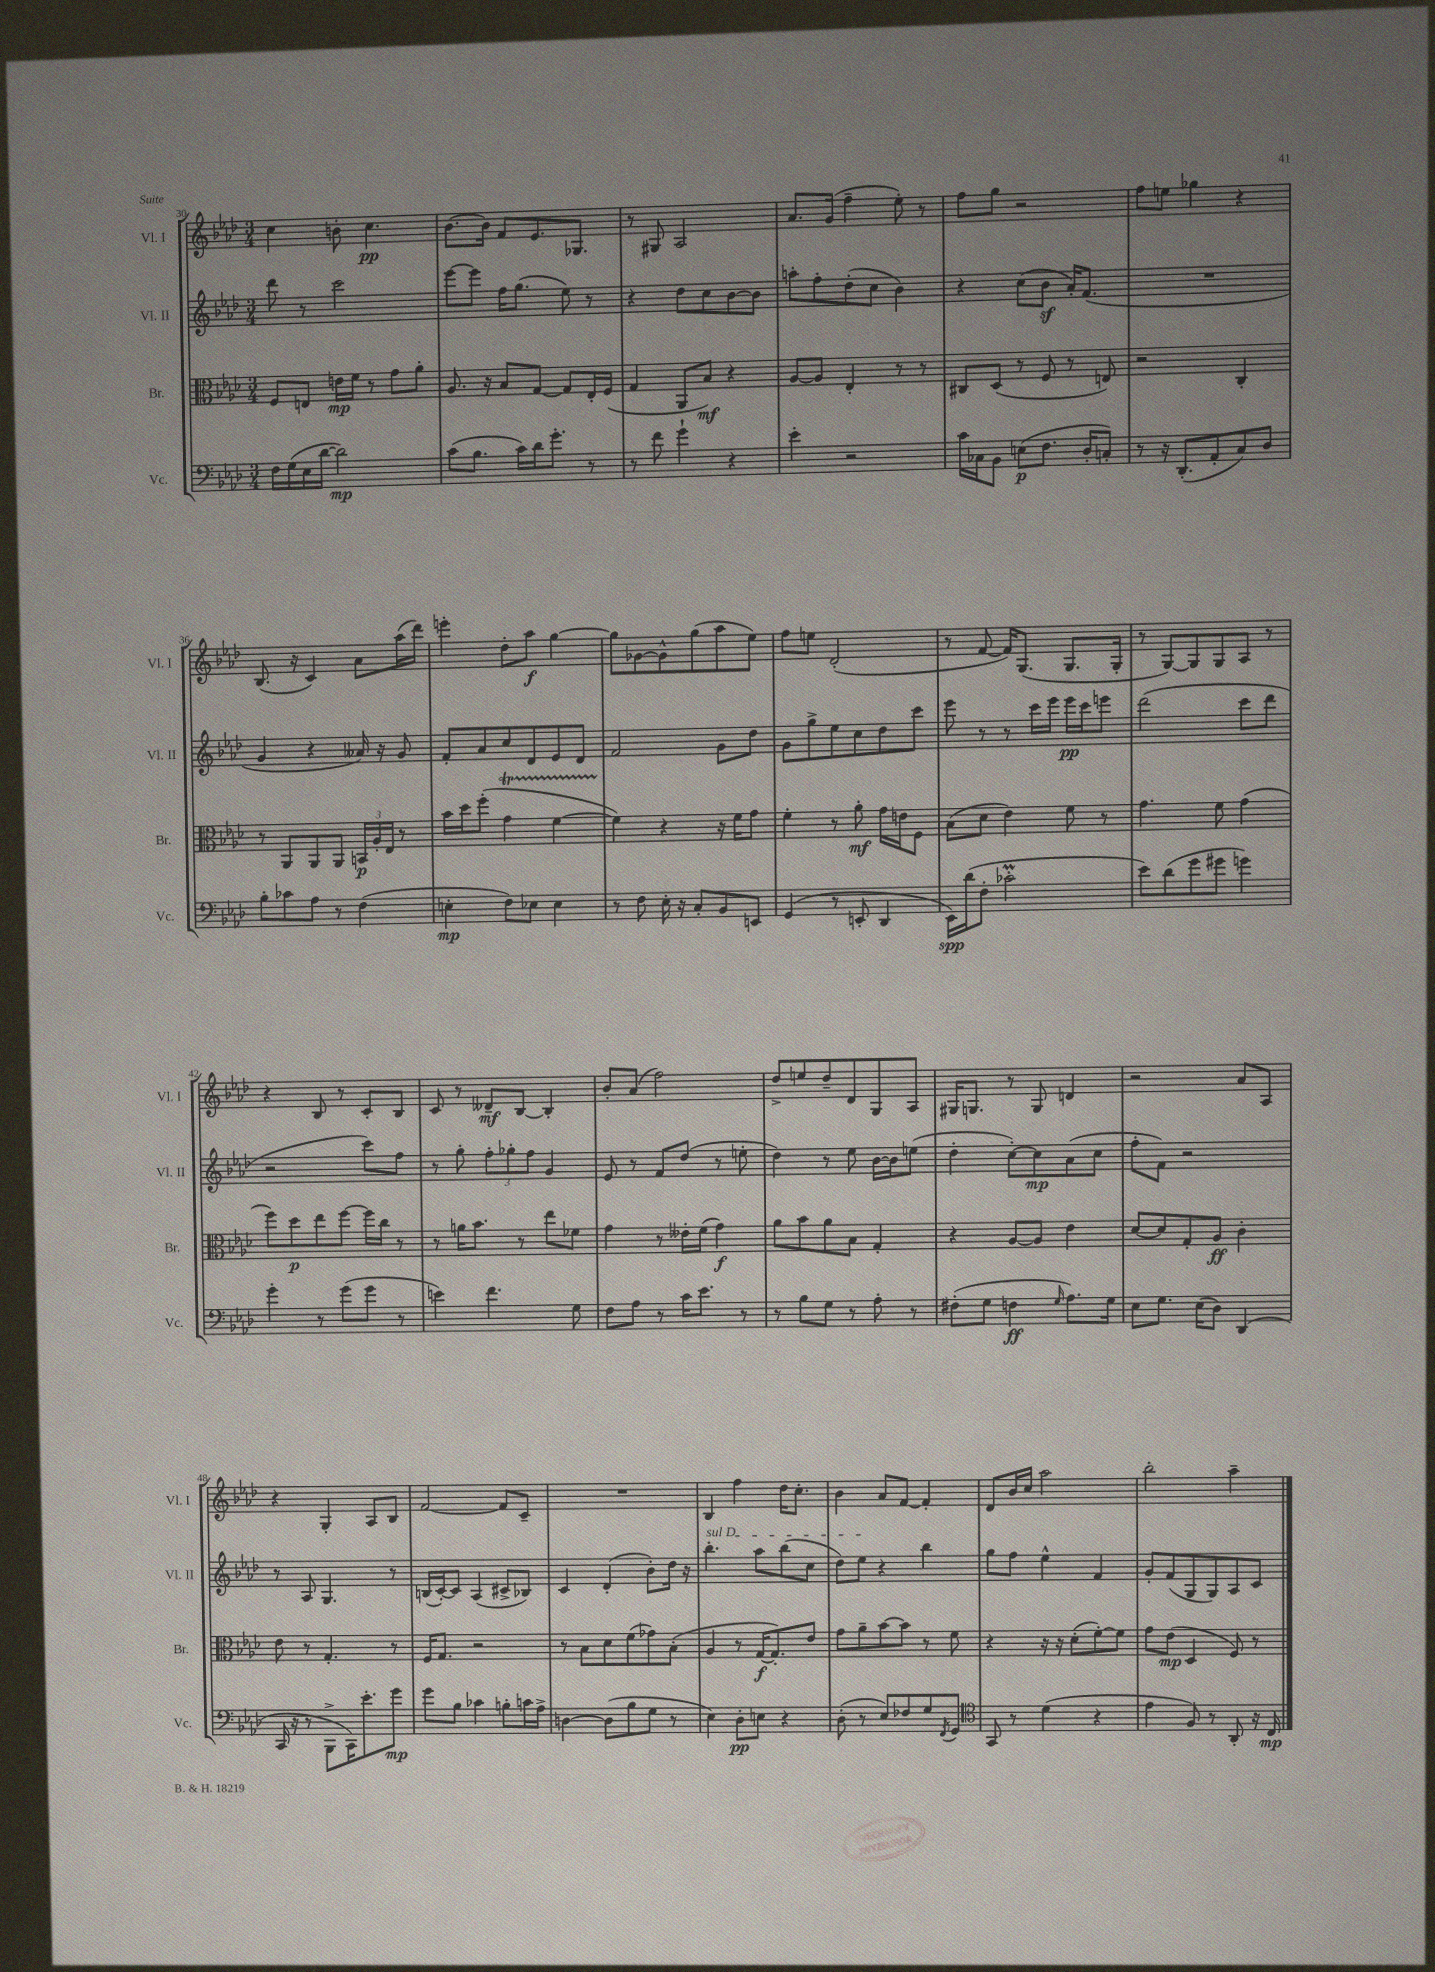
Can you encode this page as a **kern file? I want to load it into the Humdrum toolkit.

**kern	**dynam	**kern	**dynam	**kern	**dynam	**kern	**dynam
*part4	*part4	*part3	*part3	*part2	*part2	*part1	*part1
*staff4	*staff4	*staff3	*staff3	*staff2	*staff2	*staff1	*staff1
*I"Vc.	*	*I"Br.	*	*I"Vl. II	*	*I"Vl. I	*
*I'Vc.	*	*I'Br.	*	*I'Vl. II	*	*I'Vl. I	*
*clefF4	*	*clefC3	*	*clefG2	*	*clefG2	*
*k[b-e-a-d-]	*	*k[b-e-a-d-]	*	*k[b-e-a-d-]	*	*k[b-e-a-d-]	*
*M3/4	*	*M3/4	*	*M3/4	*	*M3/4	*
=30	=30	=30	=30	=30	=30	=30	=30
16F\LL	.	8F/L	.	8ddd-\	.	4cc\	.
(16G\	.	.	.	.	.	.	.
16E-\	.	8En/J	.	8r	.	.	.
[16d-\JJ	.	.	.	.	.	.	.
2d-\])	mp	16en\LL	mp	2ccc\	.	8bn'\	.
.	.	16f\JJ	.	.	.	.	.
.	.	8r	.	.	.	4.cc\	pp
.	.	8g\L	.	.	.	.	.
.	.	8a-'\J	.	.	.	.	.
=31	=31	=31	=31	=31	=31	=31	=31
(8c\L	.	8.A-/	.	[8eee-\L	.	[8.b-\L	.
8.B-\J	.	.	.	8eee-\J]	.	.	.
.	.	16r	.	.	.	16b-\Jk]	.
.	.	8B-/L	.	16ff\KL	.	8f/L	.
16c\LL)	.	.	.	(8.gg\J	.	.	.
16d-\J	.	[8G/J	.	.	.	8.e-/	.
8.g'\J	.	.	.	.	.	.	.
.	.	8G/L]	.	8ee-\)	.	.	.
.	.	.	.	.	.	8.G-X/J	.
8r	.	16E-'/L	.	8r	.	.	.
.	.	(16F/JJ	.	.	.	.	.
=32	=32	=32	=32	=32	=32	=32	=32
8r	.	4G/	.	4r	.	8r	.
8f\	.	.	.	.	.	8G#X/	.
4g`\	.	8AA-/L	.	8dd-\L	.	2A-/	.
.	.	8B-/J)	mf	8cc\	.	.	.
4r	.	4r	.	[8b-\	.	.	.
.	.	.	.	8b-\J]	.	.	.
=33	=33	=33	=33	=33	=33	=33	=33
4e-'\	.	[8A-/L	.	8aan'\L	.	8.a-/L	.
.	.	8A-/J]	.	8ff'\	.	.	.
.	.	.	.	.	.	(16g/Jk	.
2r	.	4E-'/	.	(8dd-'\	.	4ff~\	.
.	.	.	.	8cc\J	.	.	.
.	.	8r	.	4b-\)	.	8ee-'\)	.
.	.	8r	.	.	.	8r	.
=34	=34	=34	=34	=34	=34	=34	=34
16c\LL	.	8C#X/L	.	4r	.	8ff\L	.
16C-X\J	.	.	.	.	.	.	.
8BB-\J	.	(8D-/J	.	.	.	8gg\J	.
(8En\L	p	8r	.	(8cc\L	.	2r	.
8.F\J	.	8F/	.	8b-z\J	.	.	.
.	.	8r	.	16a-'/KL)	.	.	.
16D-'/KL	.	.	.	(8.f/J	.	.	.
8Cn'/J)	.	8En/)	.	.	.	.	.
=35	=35	=35	=35	=35	=35	=35	=35
8r	.	2r	.	2.r	.	8ff\L	.
16r	.	.	.	.	.	8een\J	.
(8.DD-'/L	.	.	.	.	.	.	.
.	.	.	.	.	.	4gg-X\	.
8AA-'/	.	.	.	.	.	.	.
8C/)	.	4C'/	.	.	.	4r	.
8D-/J	.	.	.	.	.	.	.
!!LO:LB:g=z
=36	=36	=36	=36	=36	=36	=36	=36
8B-'\L	.	8r	.	4g/	.	(8.B-/	.
8c-X\	.	8AA-/L	.	.	.	.	.
.	.	.	.	.	.	16r	.
8A-\J	.	8AA-/	.	4r	.	4c/)	.
8r	.	8AA-/J	.	.	.	.	.
(4F\	.	24BBn/LL	p	16a--X/)	.	8a-\L	.
.	.	24A-'/	.	.	.	.	.
.	.	.	.	16r	.	.	.
.	.	24E-/JJ	.	.	.	.	.
.	.	8r	.	8g/	.	(16aa-\L	.
.	.	.	.	.	.	16ddd-\JJ)	.
=37	=37	=37	=37	=37	=37	=37	=37
4En'\	mp	16b-\LL	.	8f'/L	.	4eeen'\	.
.	.	16dd-\J	.	.	.	.	.
.	.	(8ff'\J	.	8a-/	.	.	.
8F\L)	.	4gt\	.	8cc/	.	8dd-'\L	.
8E-X\J	.	.	.	8d-/	.	8aa-\J	f
4E-\	.	[4fTTT\	.	8e-/	.	[4gg\	.
.	.	.	.	8d-/J	.	.	.
=38	=38	=38	=38	=38	=38	=38	=38
8r	.	4f\])	.	2f/	.	8gg\L]	.
8F\	.	.	.	.	.	[8g-X\	.
16E-'\	.	4r	.	.	.	8g-^^\]	.
16r	.	.	.	.	.	.	.
8C'/L	.	.	.	.	.	(8gg\	.
8BB-/	.	16r	.	8g\L	.	8aa-\	.
.	.	16f\KL	.	.	.	.	.
8EEn/J	.	8g\J	.	8dd-\J	.	8ee-\J)	.
=39	=39	=39	=39	=39	=39	=39	=39
(4GG/	.	4f'\	.	8g\L	.	8ff\L	.
.	.	.	.	8gg^\	.	8een\J	.
8r	.	8r	.	8ee-\	.	(2d-'/	.
8EEn'/	.	8a-'\	mf	8cc\	.	.	.
4DD-/	.	16g\LL	.	8dd-\	.	.	.
.	.	16en\J	.	.	.	.	.
.	.	8F\J	.	8ccc\J	.	.	.
=40	=40	=40	=40	=40	=40	=40	=40
16EE-\LL)	spp	(8B-\L	.	8eee-\	.	8r	.
(16d-\J	.	.	.	.	.	.	.
8F'\J	.	8d-\J	.	8r	.	[8f/	.
2c-XM'\	.	4e-\)	.	8r	.	16f/KL])	.
.	.	.	.	.	.	(8.G/J	.
.	.	.	.	16ccc\LL	.	.	.
.	.	.	.	16eee-\JJ	.	.	.
.	.	8f\	.	16eee-\LL	pp	8.G/L	.
.	.	.	.	16ccc\J	.	.	.
.	.	8r	.	8eeen\J	.	.	.
.	.	.	.	.	.	16G'/Jk	.
=41	=41	=41	=41	=41	=41	=41	=41
8e-\L)	.	4.g\	.	(2ddd-\	.	8r	.
(8d-\	.	.	.	.	.	[8G/L)	.
8g\	.	.	.	.	.	8G/]	.
8g#X\J	.	8f\	.	.	.	8G/	.
4gn\)	.	(4g\	.	8ccc\L	.	8A-/J	.
.	.	.	.	8ddd-\J	.	8r	.
!!LO:LB:g=z
=42	=42	=42	=42	=42	=42	=42	=42
4g'\	.	8ff\L)	.	2r	.	4r	.
.	.	8dd-\	p	.	.	.	.
8r	.	8ee-\	.	.	.	8B-/	.
(8g\L	.	[8ff\J	.	.	.	8r	.
8g\J	.	16ff\LL]	.	8ccc\L)	.	8c'/L	.
.	.	16cc\JJ	.	.	.	.	.
8r	.	8r	.	8ff\J	.	8B-/J	.
=43	=43	=43	=43	=43	=43	=43	=43
4en\)	.	8r	.	8r	.	8c/	.
.	.	16an\KL	.	8gg'\	.	8r	.
.	.	8.b-\J	.	.	.	.	.
4.f\	.	.	.	12ff'\L	.	8d--X~/L	mf
.	.	.	.	12gg-X'\	.	.	.
.	.	8r	.	.	.	[8B-/J	.
.	.	.	.	12ff\J	.	.	.
.	.	8ee-\L	.	4g/	.	4B-'/]	.
8G\	.	8f-X\J	.	.	.	.	.
=44	=44	=44	=44	=44	=44	=44	=44
8F\L	.	4g\	.	8e-/	.	8b-'/L	.
8A-\J	.	.	.	8r	.	(8a-/J	.
8r	.	8r	.	8f/L	.	2ff\)	.
16c\KL	.	16e--X'\LL	.	(8dd-/J	.	.	.
8.e-\J	.	(16f\JJ	.	.	.	.	.
.	.	4g\)	f	8r	.	.	.
8r	.	.	.	8een'\	.	.	.
=45	=45	=45	=45	=45	=45	=45	=45
8r	.	8a-\L	.	4dd-\)	.	8dd-^/L	.
8B-\L	.	8b-\	.	.	.	8een/	.
8G\J	.	8a-\	.	8r	.	8dd-~/	.
8r	.	8B-\J	.	8ee-\	.	8d-/	.
8A-'\	.	4G'/	.	[16b-\LL	.	8G/	.
.	.	.	.	16b-\J]	.	.	.
8r	.	.	.	(8een\J	.	8A-/J	.
=46	=46	=46	=46	=46	=46	=46	=46
(8F#X'\L	.	4r	.	4dd-'\	.	16G#X/KL	.
.	.	.	.	.	.	8.Gn/J	.
8G\J	.	.	.	.	.	.	.
4Fn\	ff	[8A-/L	.	[8cc'\L)	.	8r	.
.	.	8A-/J]	.	8cc\]	mp	8G/	.
16qqG/	.	.	.	.	.	.	.
8.A-\L)	.	4e-\	.	(8a-\	.	4dn/	.
.	.	.	.	8cc\J	.	.	.
16G\Jk	.	.	.	.	.	.	.
=47	=47	=47	=47	=47	=47	=47	=47
8E-\L	.	[8d-/L	.	8ff'\L	.	2r	.
8.G\J	.	8d-/]	.	8f\J)	.	.	.
.	.	8G'/	.	2r	.	.	.
(16E-\KL	.	.	.	.	.	.	.
8D-\J)	.	8A-/J	ff	.	.	.	.
(4DD-/	.	4c'\	.	.	.	8a-/L	.
.	.	.	.	.	.	8A-/J	.
!!LO:LB:g=z
=48	=48	=48	=48	=48	=48	=48	=48
16CC/	.	8e-\	.	8r	.	4r	.
16r	.	.	.	.	.	.	.
8r	.	8r	.	8A-/	.	.	.
8BBB-^\L	.	4.G'/	.	4.G/	.	4G'/	.
16CC\K)	.	.	.	.	.	.	.
8.e-'\	.	.	.	.	.	.	.
.	.	.	.	.	.	8A-/L	.
8g\J	mp	8r	.	8r	.	8B-/J	.
=49	=49	=49	=49	=49	=49	=49	=49
8g\L	.	16F/KL	.	(16Bn/LL	.	[2f/	.
.	.	8.G/J	.	[16c'/J)	.	.	.
8B-\J	.	.	.	8c/J]	.	.	.
4c-X\	.	2r	.	(4A-/	.	.	.
8Bn'\L	.	.	.	8c#X^/L	.	8f/L]	.
16cn\L	.	.	.	8B-X/J)	.	8c~/J	.
16A-^\JJ	.	.	.	.	.	.	.
=50	=50	=50	=50	=50	=50	=50	=50
[4Dn\	.	8r	.	4c/	.	2.r	.
.	.	8B-\L	.	.	.	.	.
(8D\L]	.	8d-\	.	(4d-'/	.	.	.
8B-\	.	(8f\	.	.	.	.	.
8G\J	.	8g-X\)	.	8b-'\L)	.	.	.
8r	.	(8B-'\J	.	16dd-\Jk	.	.	.
.	.	.	.	16r	.	.	.
=51	=51	=51	=51	=51	=51	=51	=51
!	!	!	!	!LO:TX:a:i:t=sul D	!	!	!
4E-\)	.	4A-/	.	4.bb-'\	.	4B-/	.
8D-'\L	pp	8r	.	.	.	4ff\	.
8En\J	.	[16G/KL	f	8aa-\L	.	.	.
.	.	8.G'/])	.	.	.	.	.
4r	.	.	.	(8bb-\	.	16dd-\KL	.
.	.	.	.	.	.	8.cc'\J	.
.	.	8e-/J	.	8cc\J	.	.	.
=52	=52	=52	=52	=52	=52	=52	=52
(8D-'\	.	8g\L	.	8dd-\L)	.	4b-\	.
8r	.	8a-~\	.	8ee-\J	.	.	.
8E-/L)	.	[8b-\	.	4r	.	8a-/L	.
8F-X/	.	8b-\J]	.	.	.	[8f/J	.
8G/	.	8r	.	4bb-\	.	4f'/]	.
8qFF/	.	.	.	.	.	.	.
8GG/J	.	8f\	.	.	.	.	.
=53	=53	=53	=53	=53	=53	=53	=53
*clefC4	*	*	*	*	*	*	*
8GG/	.	4r	.	8gg\L	.	8d-/L	.
8r	.	.	.	8ff\J	.	16b-/L	.
.	.	.	.	.	.	16cc/JJ	.
(4d-\	.	16r	.	4ee-^^\	.	2aa-\	.
.	.	16r	.	.	.	.	.
.	.	(8d-'\L	.	.	.	.	.
4r	.	[8f'\)	.	4f/	.	.	.
.	.	8f\J]	.	.	.	.	.
=54	=54	=54	=54	=54	=54	=54	=54
4e-\	.	8g\L	.	8g'/L	.	2bb-'\	.
.	.	(8e-\J	mp	(8f/	.	.	.
8F/)	.	4D-/	.	8G/	.	.	.
8r	.	.	.	8G/)	.	.	.
8AA-'/	.	8F/)	.	8A-/	.	4aa-~\	.
16r	.	8r	.	8c/J	.	.	.
16C/	mp	.	.	.	.	.	.
==	==	==	==	==	==	==	==
*-	*-	*-	*-	*-	*-	*-	*-
